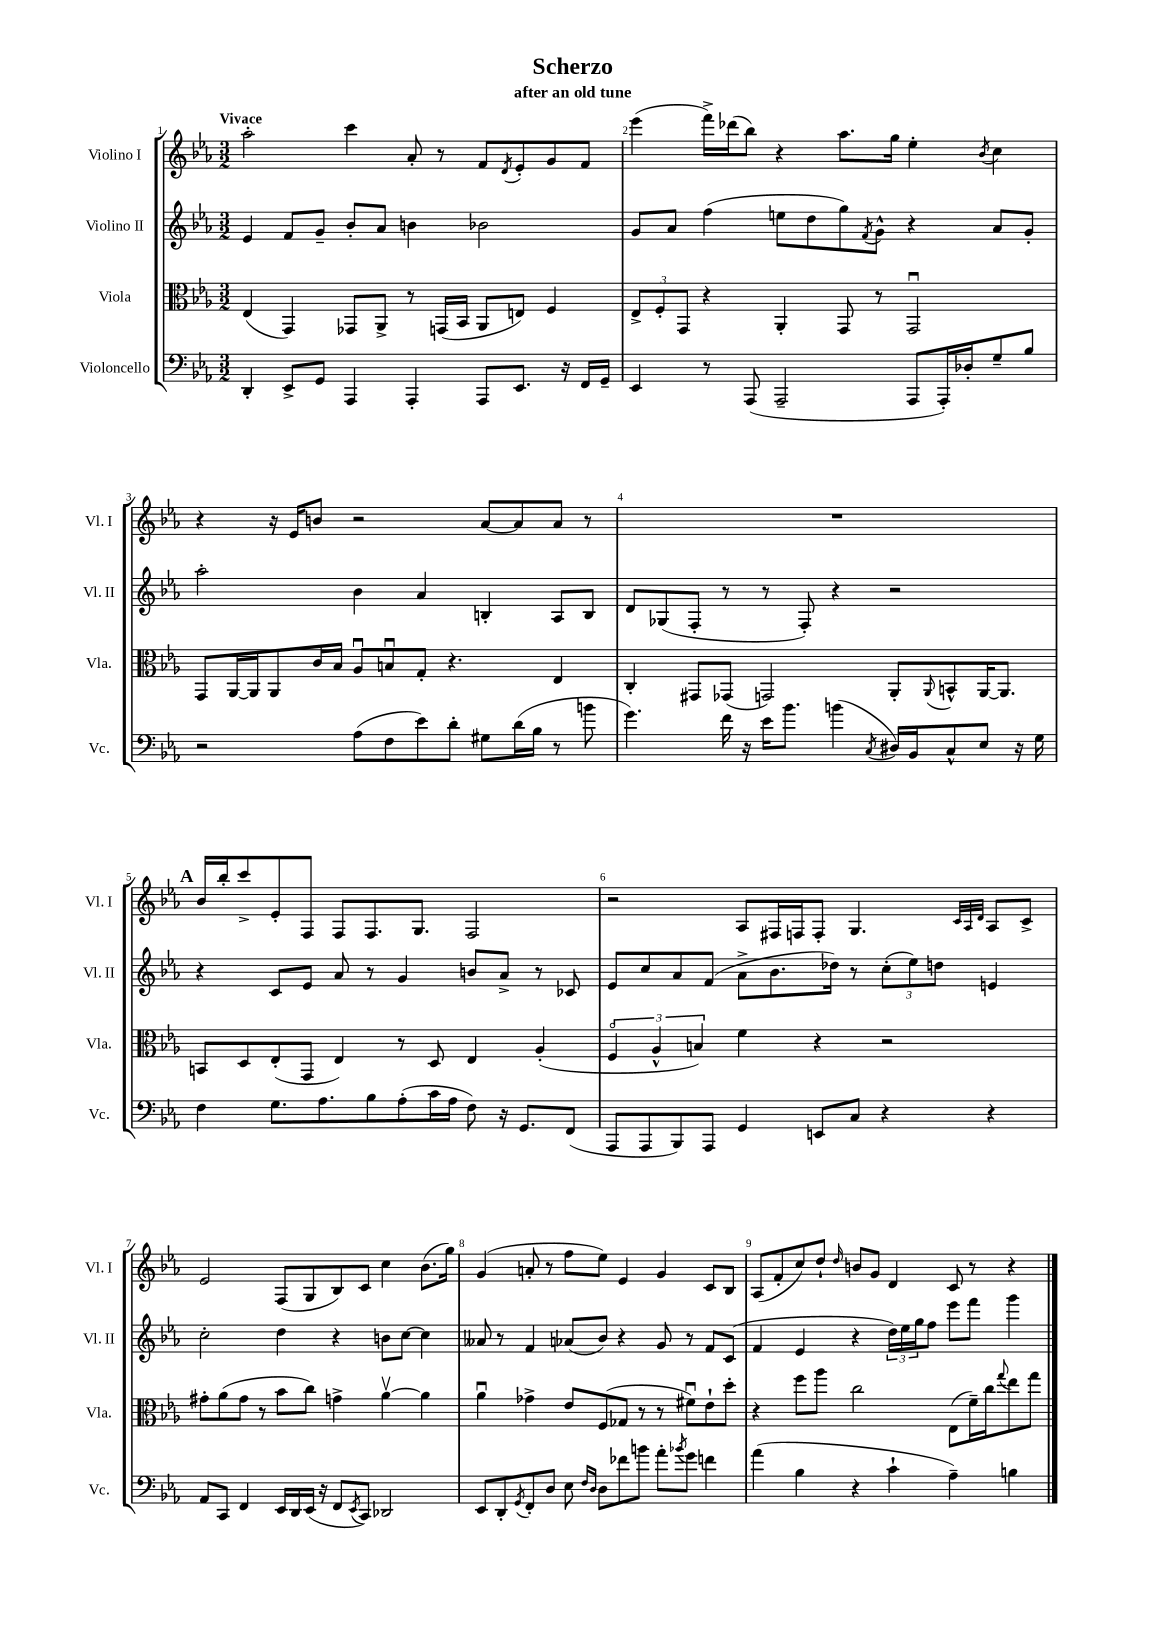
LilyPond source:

\header { title = "Scherzo" subtitle = "after an old tune" }
<<
\new StaffGroup <<
\new Staff = "s0" \with { instrumentName = "Violino I" shortInstrumentName = "Vl. I" } {
    \clef treble \key ees \major \numericTimeSignature \time 3/2 \tempo "Vivace"
    aes''2-. c'''4 aes'8-. r8 f'8 \acciaccatura { d'8 } ees'8-. g'8 f'8 |
    ees'''4( f'''16->) des'''16( bes''8) r4 aes''8. g''16 ees''4-. \acciaccatura { bes'8 } c''4 |
    r4 r16 ees'16 b'8 r2 aes'8~ aes'8 aes'8 r8 |
    R1. |
    \mark \markup { \bold "A" } bes'16 bes''16-. c'''8-> ees'8-. f8 f8 f8. g8. f2 |
    r2 aes8 fis16 f16 f8-. g4. \grace { c'32 aes32 d'32 } aes8 c'8-> |
    ees'2 f8( g8 bes8) c'8 c''4 bes'8.( g''16) |
    g'4( a'8-. r8 f''8 ees''8) ees'4 g'4 c'8 bes8 |
    aes8( f'8-. c''8) d''8-! \grace { d''16 } b'8 g'8 d'4 c'8 r8 r4 \bar "|." |
}
\new Staff = "s1" \with { instrumentName = "Violino II" shortInstrumentName = "Vl. II" } {
    \clef treble \key ees \major \numericTimeSignature \time 3/2
    ees'4 f'8 g'8-- bes'8-. aes'8 b'4 bes'2 |
    g'8 aes'8 f''4( e''8 d''8 g''8) \acciaccatura { f'8 } g'8-^ r4 aes'8 g'8-. |
    aes''2-. bes'4 aes'4 b4-. aes8 b8 |
    d'8 ges8( f8-. r8 r8 f8-.) r4 r2 |
    \mark \markup { \bold "A" } r4 c'8 ees'8 aes'8 r8 g'4 b'8 aes'8-> r8 ces'8 |
    ees'8 c''8 aes'8 f'8( aes'8-> bes'8. des''16) r8 \tuplet 3/2 { c''8-.( ees''8) d''8 } e'4 |
    c''2-. d''4 r4 b'8 c''8~ c''4 |
    aeses'8 r8 f'4 aes'8( bes'8) r4 g'8 r8 f'8 c'8( |
    f'4 ees'4 r4 \tuplet 3/2 { d''16) ees''16 g''16 } f''8 ees'''8 f'''8 g'''4 \bar "|." |
}
\new Staff = "s2" \with { instrumentName = "Viola" shortInstrumentName = "Vla." } {
    \clef alto \key ees \major \numericTimeSignature \time 3/2
    ees4( g,4) ges,8 aes,8-> r8 g,16( bes,16 aes,8 e8) f4 |
    \tuplet 3/2 { ees8-> f8-. g,8 } r4 aes,4-. g,8 r8 g,2\downbow |
    g,8 aes,16~ aes,16 aes,8 c'16 bes16 aes8\downbow b8\downbow g8-. r4. ees4 |
    c4-. gis,8 ges,8( g,2) aes,8-. \appoggiatura { aes,8 } b,8-^ aes,16~ aes,8. |
    \mark \markup { \bold "A" } b,8 d8 ees8-.( g,8 ees4) r8 d8 ees4 aes4-.( |
    \tuplet 3/2 { f4\flageolet aes4-^ b4) } f'4 r4 r2 |
    gis'8-. aes'8( gis'8 r8 bes'8 c''8) g'4-> aes'4~\upbow aes'4 |
    aes'4\downbow ges'4-> ees'8 f8( ges8 r8 r8 fis'8\downbow) ees'8-! d''8-. |
    r4 f''8 aes''8 c''2 ees8( f'16--) c''16 \appoggiatura { g''8 } ees''8 g''8 \bar "|." |
}
\new Staff = "s3" \with { instrumentName = "Violoncello" shortInstrumentName = "Vc." } {
    \clef bass \key ees \major \numericTimeSignature \time 3/2
    d,4-. ees,8-> g,8 aes,,4 aes,,4-. aes,,8 ees,8. r16 f,16 g,16-- |
    ees,4 r8 aes,,8( aes,,2-- aes,,8 aes,,16-.) des16-. g8-- bes8 |
    r2 aes8( f8 ees'8) d'8-. gis8 d'16( bes16 r8 b'8 |
    g'4.) f'16 r16 ees'16 bes'8. b'4( \acciaccatura { c8 } dis16) bes,16 c8-^ ees8 r16 g16 |
    \mark \markup { \bold "A" } f4 g8. aes8. bes8 aes8-.( c'16 aes16 f8) r16 g,8. f,8( |
    aes,,8 aes,,8 bes,,8) aes,,8 g,4 e,8 c8 r4 r4 |
    aes,8 c,8 f,4 ees,16 d,16 ees,16( r16 f,8 \acciaccatura { ees,8 } c,8) des,2 |
    ees,8 d,8-. \acciaccatura { g,8 } f,8-. d8 ees8 \grace { f16 d16 } d8 fes'8 b'8 aes'8-. \acciaccatura { bes'8 } g'8 f'4 |
    aes'4( bes4 r4 c'4-! aes4--) b4 \bar "|." |
}
>>
>>
\layout { \context { \Score \override BarNumber.break-visibility = ##(#f #t #t) barNumberVisibility = #all-bar-numbers-visible } }
